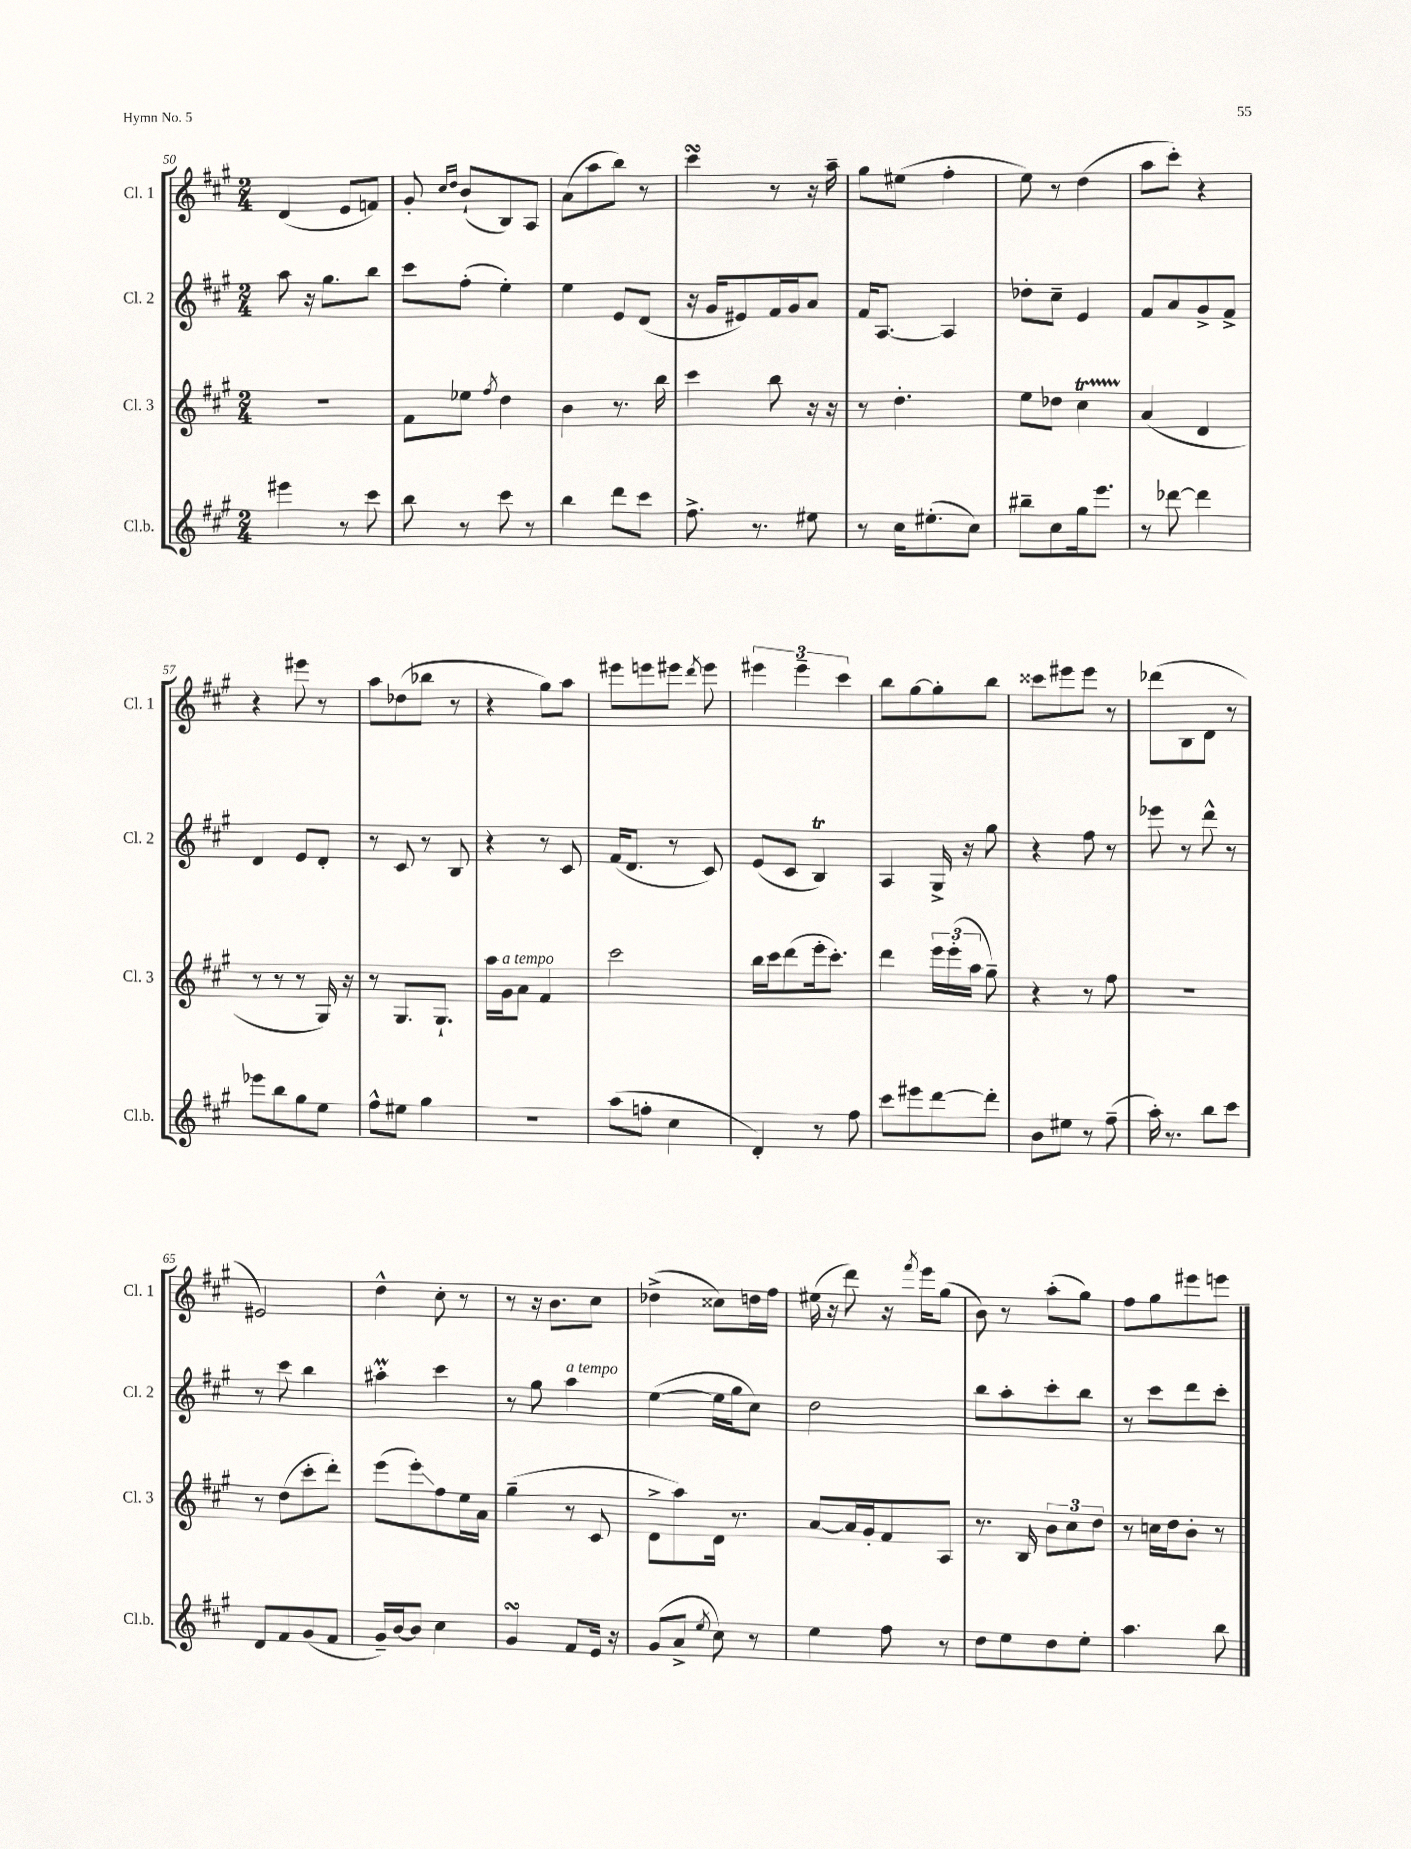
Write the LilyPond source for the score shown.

<<
\new StaffGroup <<
\new Staff = "s0" \with { instrumentName = "Cl. 1" shortInstrumentName = "Cl. 1" } {
    \clef treble \key a \major \numericTimeSignature \time 2/4
    \autoBeamOff d'4( e'8[ f'8]) |
    gis'8-. \grace { cis''16[ d''16] } b'8[-!( b8) a8] |
    a'8[( a''8 b''8]) r8 |
    cis'''4\turn r8 r16 a''16-- |
    gis''8[ eis''8]( fis''4-. |
    e''8) r8 d''4( |
    a''8[ cis'''8]-.) r4 |
    r4 eis'''8 r8 |
    a''8[ des''8( bes''8] r8 |
    r4 gis''8[) a''8] |
    eis'''8[ e'''8 eis'''8] \acciaccatura { d'''8 } eis'''8 |
    \tuplet 3/2 { eis'''4 eis'''4-- cis'''4 } |
    b''8[ gis''8~ gis''8-. b''8] |
    cisis'''8[ eis'''8 eis'''8] r8 |
    des'''8[( b8 d'8] r8 |
    eis'2) |
    d''4-^ cis''8-. r8 |
    r8 r16 b'8.[ cis''8] |
    des''4->( cisis''8[) d''16 fis''16] |
    eis''16( r16 d'''8) r16 \acciaccatura { fis'''8 } e'''16[ gis''8]( |
    b'8) r8 a''8[-.( gis''8]) |
    fis''8[ gis''8 eis'''8 e'''8] \bar "|." |
}
\new Staff = "s1" \with { instrumentName = "Cl. 2" shortInstrumentName = "Cl. 2" } {
    \clef treble \key a \major \numericTimeSignature \time 2/4
    \autoBeamOff a''8 r16 gis''8.[ b''8] |
    cis'''8[ fis''8]-.( e''4-.) |
    e''4 e'8[ d'8]( |
    r16 gis'16[ eis'8) fis'16 gis'16 a'8] |
    fis'16[ a8.]~ a4 |
    des''8[-. cis''8]-- e'4 |
    fis'8[ a'8 gis'8-> fis'8]-> |
    d'4 e'8[ d'8]-. |
    r8 cis'8 r8 b8 |
    r4 r8 cis'8 |
    fis'16[( d'8.] r8 cis'8) |
    e'8[( cis'8] b4\trill) |
    a4 gis16-> r16 gis''8 |
    r4 fis''8 r8 |
    ees'''8 r8 d'''8-^ r8 |
    r8 cis'''8 b''4 |
    ais''4-.\prall cis'''4 |
    r8 gis''8 a''4^\markup { \italic "a tempo" } |
    e''4~( e''16[ gis''16 cis''8]) |
    d''2 |
    b''8[ a''8-. cis'''8-. b''8] |
    r8 cis'''8[ d'''8 cis'''8]-. \bar "|." |
}
\new Staff = "s2" \with { instrumentName = "Cl. 3" shortInstrumentName = "Cl. 3" } {
    \clef treble \key a \major \numericTimeSignature \time 2/4
    \autoBeamOff R2 |
    fis'8[ ees''8] \acciaccatura { fis''8 } d''4 |
    b'4 r8. b''16 |
    cis'''4 b''8 r16 r16 |
    r8 d''4.-. |
    e''8[ des''8] cis''4\startTrillSpan |
    a'4\stopTrillSpan( d'4 |
    r8 r8 r8 gis16) r16 |
    r8 gis8.[ gis8.]-! |
    a''16[ gis'16^\markup { \italic "a tempo" } a'8] fis'4 |
    cis'''2 |
    b''16[ cis'''16 d'''8( e'''16-. cis'''8.]-.) |
    d'''4 \tuplet 3/2 { e'''16[ e'''16-.( a''16] } gis''8--) |
    r4 r8 fis''8 |
    R2 |
    r8 d''8[( cis'''8-. d'''8]-.) |
    e'''8[( e'''8-.\glissando) fis''8 e''16 a'16] |
    gis''4--( r8 cis'8 |
    d'8[-> a''8) d'16] r8. |
    a'8[~ a'16 gis'16-. fis'8 a8] |
    r8. b16 \tuplet 3/2 { b'8[ cis''8 d''8] } |
    r8 c''16[ d''16 b'8]-. r8 \bar "|." |
}
\new Staff = "s3" \with { instrumentName = "Cl.b." shortInstrumentName = "Cl.b." } {
    \clef treble \key a \major \numericTimeSignature \time 2/4
    \autoBeamOff eis'''4 r8 cis'''8 |
    b''8 r8 cis'''8 r8 |
    b''4 d'''8[ cis'''8] |
    fis''8.-> r8. eis''8 |
    r8 cis''16[ eis''8.-.( cis''8]) |
    bis''8[-- cis''8 gis''16 e'''8.] |
    r8 des'''8~ des'''4 |
    ees'''8[ b''8 gis''8 e''8] |
    fis''8[-^ eis''8] gis''4 |
    R2 |
    a''8[( f''8]-. cis''4 |
    d'4-.) r8 fis''8 |
    cis'''8[ eis'''8 d'''8~ d'''8]-. |
    b'8[ eis''8] r8 fis''8--( |
    a''16-.) r8. b''8[ cis'''8] |
    d'8[ fis'8 gis'8( fis'8] |
    gis'16[--) b'16~ b'8] cis''4 |
    gis'4\turn fis'8[ e'16] r16 |
    gis'8[( a'8]-> \acciaccatura { e''8 } cis''8) r8 |
    e''4 fis''8 r8 |
    d''8[ e''8 d''8 e''8]-. |
    a''4. b''8 \bar "|." |
}
>>
>>
\layout { \context { \Score currentBarNumber = #50 } }
